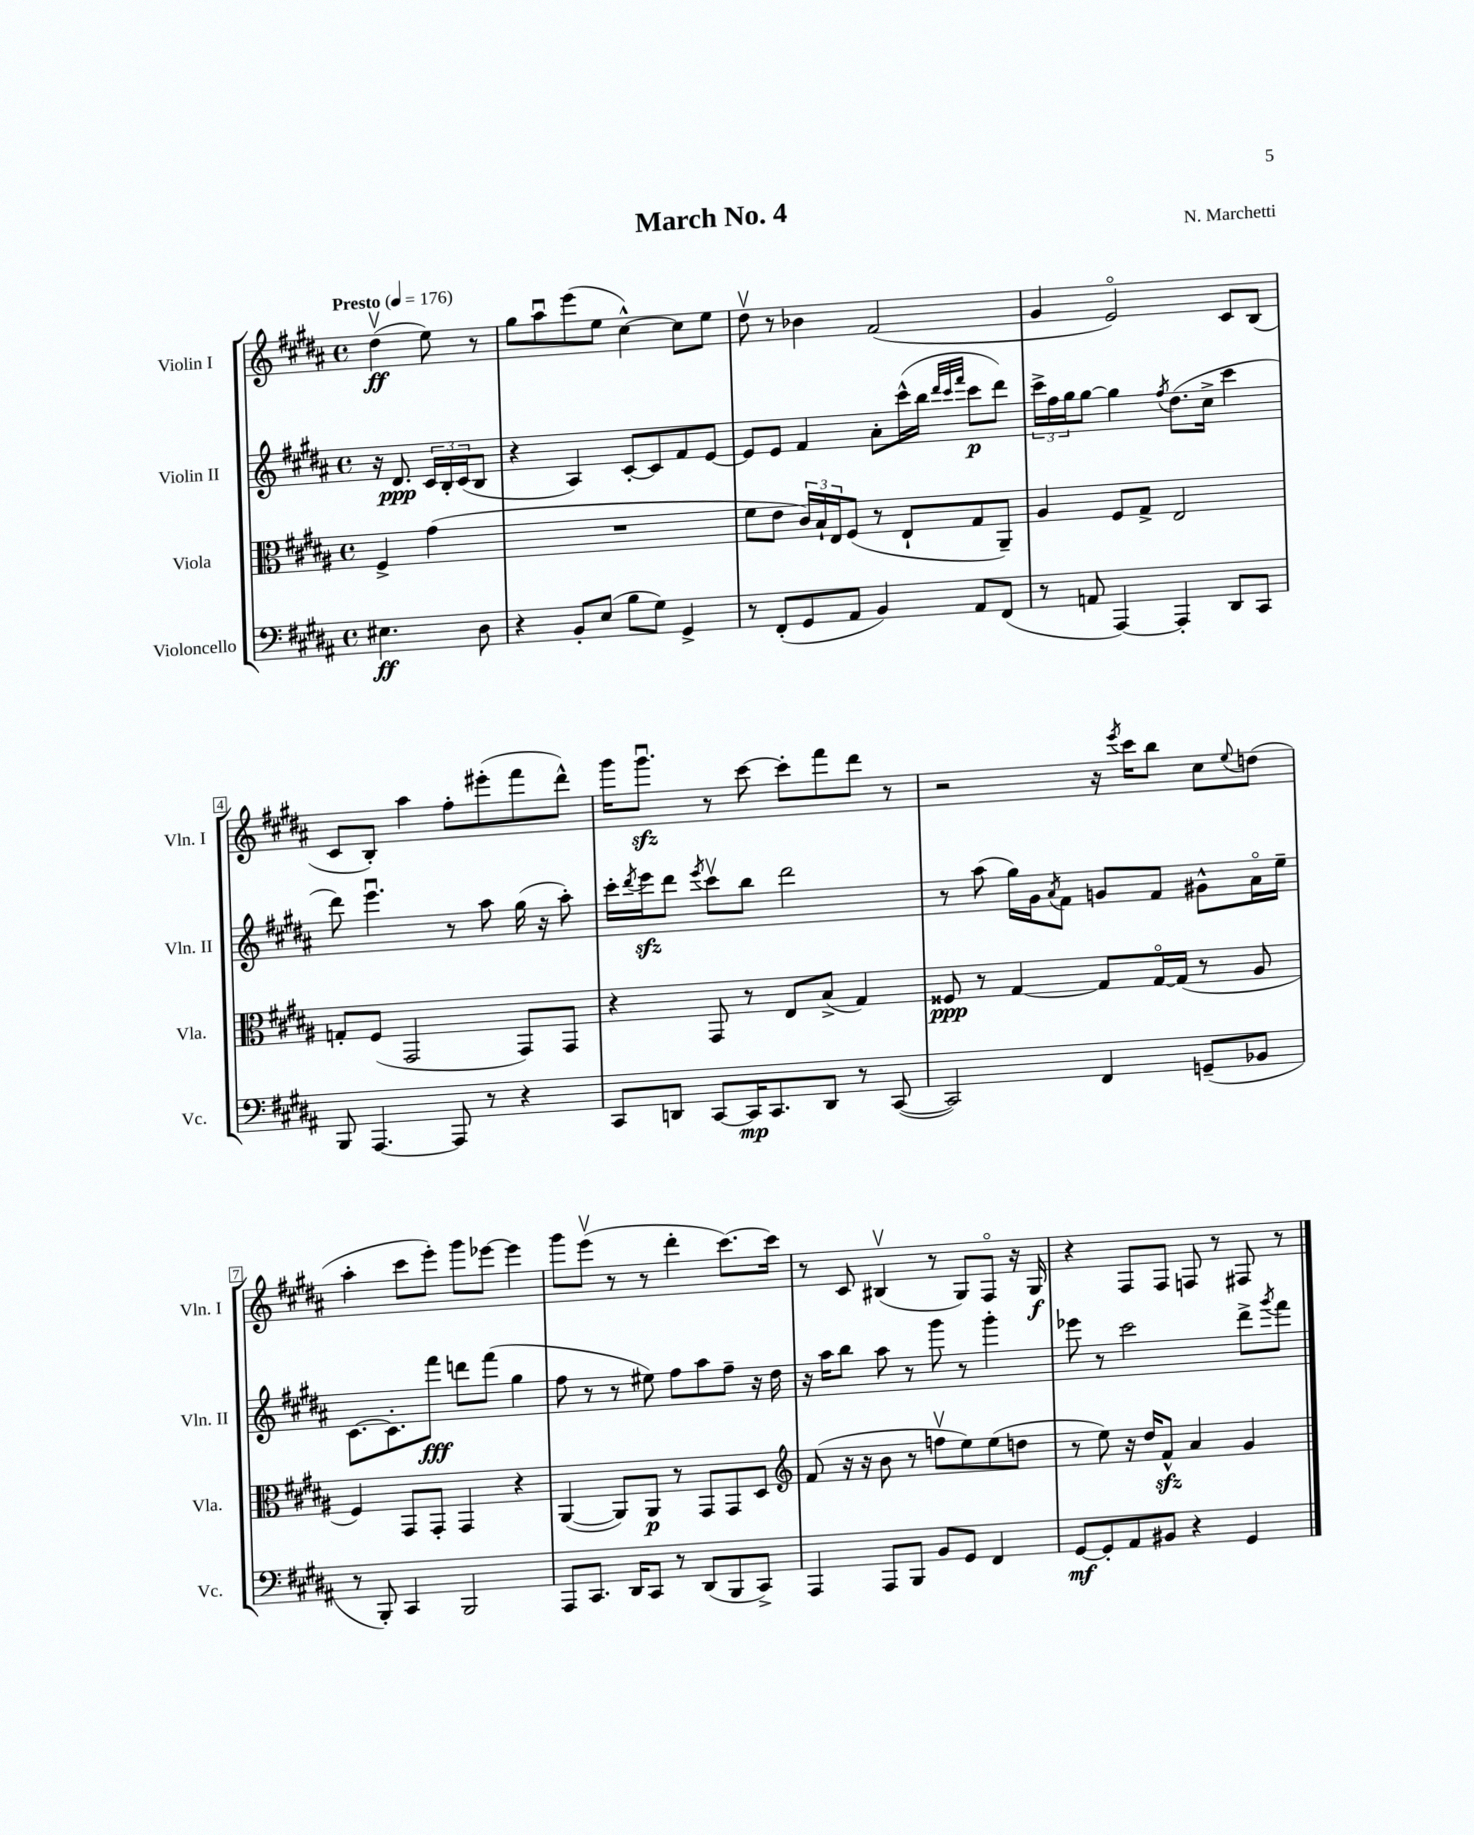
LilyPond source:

\header { title = "March No. 4" composer = "N. Marchetti" }
<<
\new StaffGroup <<
\new Staff = "s0" \with { instrumentName = "Violin I" shortInstrumentName = "Vln. I" } {
    \clef treble \key b \major \defaultTimeSignature \time 4/4 \partial 2 \tempo "Presto" 4 = 176
    dis''4\upbow\ff( e''8) r8 |
    gis''8 ais''8\downbow e'''8( e''8 cis''4~-^) cis''8 e''8 |
    dis''8\upbow r8 bes'4 fis'2( |
    gis'4 e'2\flageolet) cis'8 b8( |
    cis'8 b8-.) ais''4 fis''8-. eis'''8-.( fis'''8 dis'''8-^) |
    gis'''16 gis'''8.\downbow\sfz r8 cis'''8~ cis'''8-. fis'''8 dis'''8 r8 |
    r2 r16 \acciaccatura { e'''8 } cis'''16 b''8 cis''8 \appoggiatura { e''8 } d''8( |
    ais''4-. cis'''8 e'''8-.) gis'''8 ees'''8~ ees'''4 |
    gis'''8 e'''8\upbow( r8 r8 dis'''4-. cis'''8.~) cis'''16 |
    r8 cis'8 bis4\upbow( r8 gis8) fis8\flageolet r16 gis16\f |
    r4 fis8 fis8 f8 r8 fis8 r8 \bar "|." |
}
\new Staff = "s1" \with { instrumentName = "Violin II" shortInstrumentName = "Vln. II" } {
    \clef treble \key b \major \defaultTimeSignature \time 4/4 \partial 2
    r16 dis'8.\ppp \tuplet 3/2 { cis'16 b16-. cis'16( } b8 |
    r4 ais4) cis'8~-. cis'8 fis'8 e'8~ |
    e'8 e'8 fis'4 ais'8-. cis'''16-^( b''16 \grace { dis'''32 cis'''32 fis'''32 } cis'''8\p dis'''8) |
    \tuplet 3/2 { cis'''16-> fis''16 gis''16 } gis''8~ gis''4 \acciaccatura { fis''8 } dis''8.( cis''16-> cis'''4 |
    dis'''8) e'''4.\downbow r8 ais''8 gis''16( r16 ais''8-.) |
    cis'''16-. \acciaccatura { dis'''8 } e'''16\sfz dis'''8 \acciaccatura { e'''8 } cis'''8\upbow b''8 dis'''2 |
    r8 ais''8( gis''16) gis'16 \acciaccatura { ais'8 } fis'8 g'8 fis'8 gis'8-^ ais'16\flageolet e''16-- |
    cis'8.~ cis'8.-. fis'''8\fff d'''8 fis'''8( gis''4 |
    fis''8 r8 r8 eis''8) fis''8 ais''8 fis''8-- r16 dis''16 |
    r16 ais''16 b''8 ais''8 r8 gis'''8 r8 gis'''4-. |
    ees'''8 r8 cis'''2 dis'''8-> \acciaccatura { gis'''8 } fis'''8 \bar "|." |
}
\new Staff = "s2" \with { instrumentName = "Viola" shortInstrumentName = "Vla." } {
    \clef alto \key b \major \defaultTimeSignature \time 4/4 \partial 2
    fis4-> gis'4( |
    R1 |
    fis'8 e'8 \tuplet 3/2 { cis'16) b16-! e16 } fis8( r8 e8-! gis8 ais,8--) |
    ais4 fis8 gis8-> e2 |
    g8-. fis8( gis,2 gis,8) gis,8 |
    r4 gis,8 r8 e8 b8->( gis4) |
    fisis8\ppp r8 gis4~ gis8 gis16~\flageolet gis16( r8 ais8 |
    fis4) gis,8 gis,8-. gis,4 r4 |
    ais,4~( ais,8) ais,8\p r8 gis,8 gis,8 dis8 |
    \clef treble fis'8( r16 r16 b'8 r8 f''8\upbow e''8) e''8( d''8 |
    r8 e''8) r16 dis''16 fis'8-^\sfz ais'4 gis'4 \bar "|." |
}
\new Staff = "s3" \with { instrumentName = "Violoncello" shortInstrumentName = "Vc." } {
    \clef bass \key b \major \defaultTimeSignature \time 4/4 \partial 2
    eis4.\ff dis8 |
    r4 b,8-. e8( b8 gis8) gis,4-> |
    r8 fis,8-.( gis,8 ais,8 b,4) ais,8 fis,8( |
    r8 a,8 ais,,4~) ais,,4-. dis,8 cis,8 |
    b,,8 ais,,4.~ ais,,8 r8 r4 |
    cis,8 d,8 cis,8~ cis,16\mp cis,8. d,8 r8 cis,8~( |
    cis,2) fis,4 g,8--( bes,8 |
    r8 b,,8-.) cis,4 b,,2 |
    ais,,8 cis,8. dis,16 cis,8 r8 dis,8( b,,8 cis,8->) |
    ais,,4 ais,,8 b,,8 b,8 gis,8 fis,4 |
    gis,8~\mf gis,8-. ais,8 bis,8 r4 gis,4 \bar "|." |
}
>>
>>
\layout { \context { \Score \override BarNumber.stencil = #(make-stencil-boxer 0.1 0.3 ly:text-interface::print) } }
